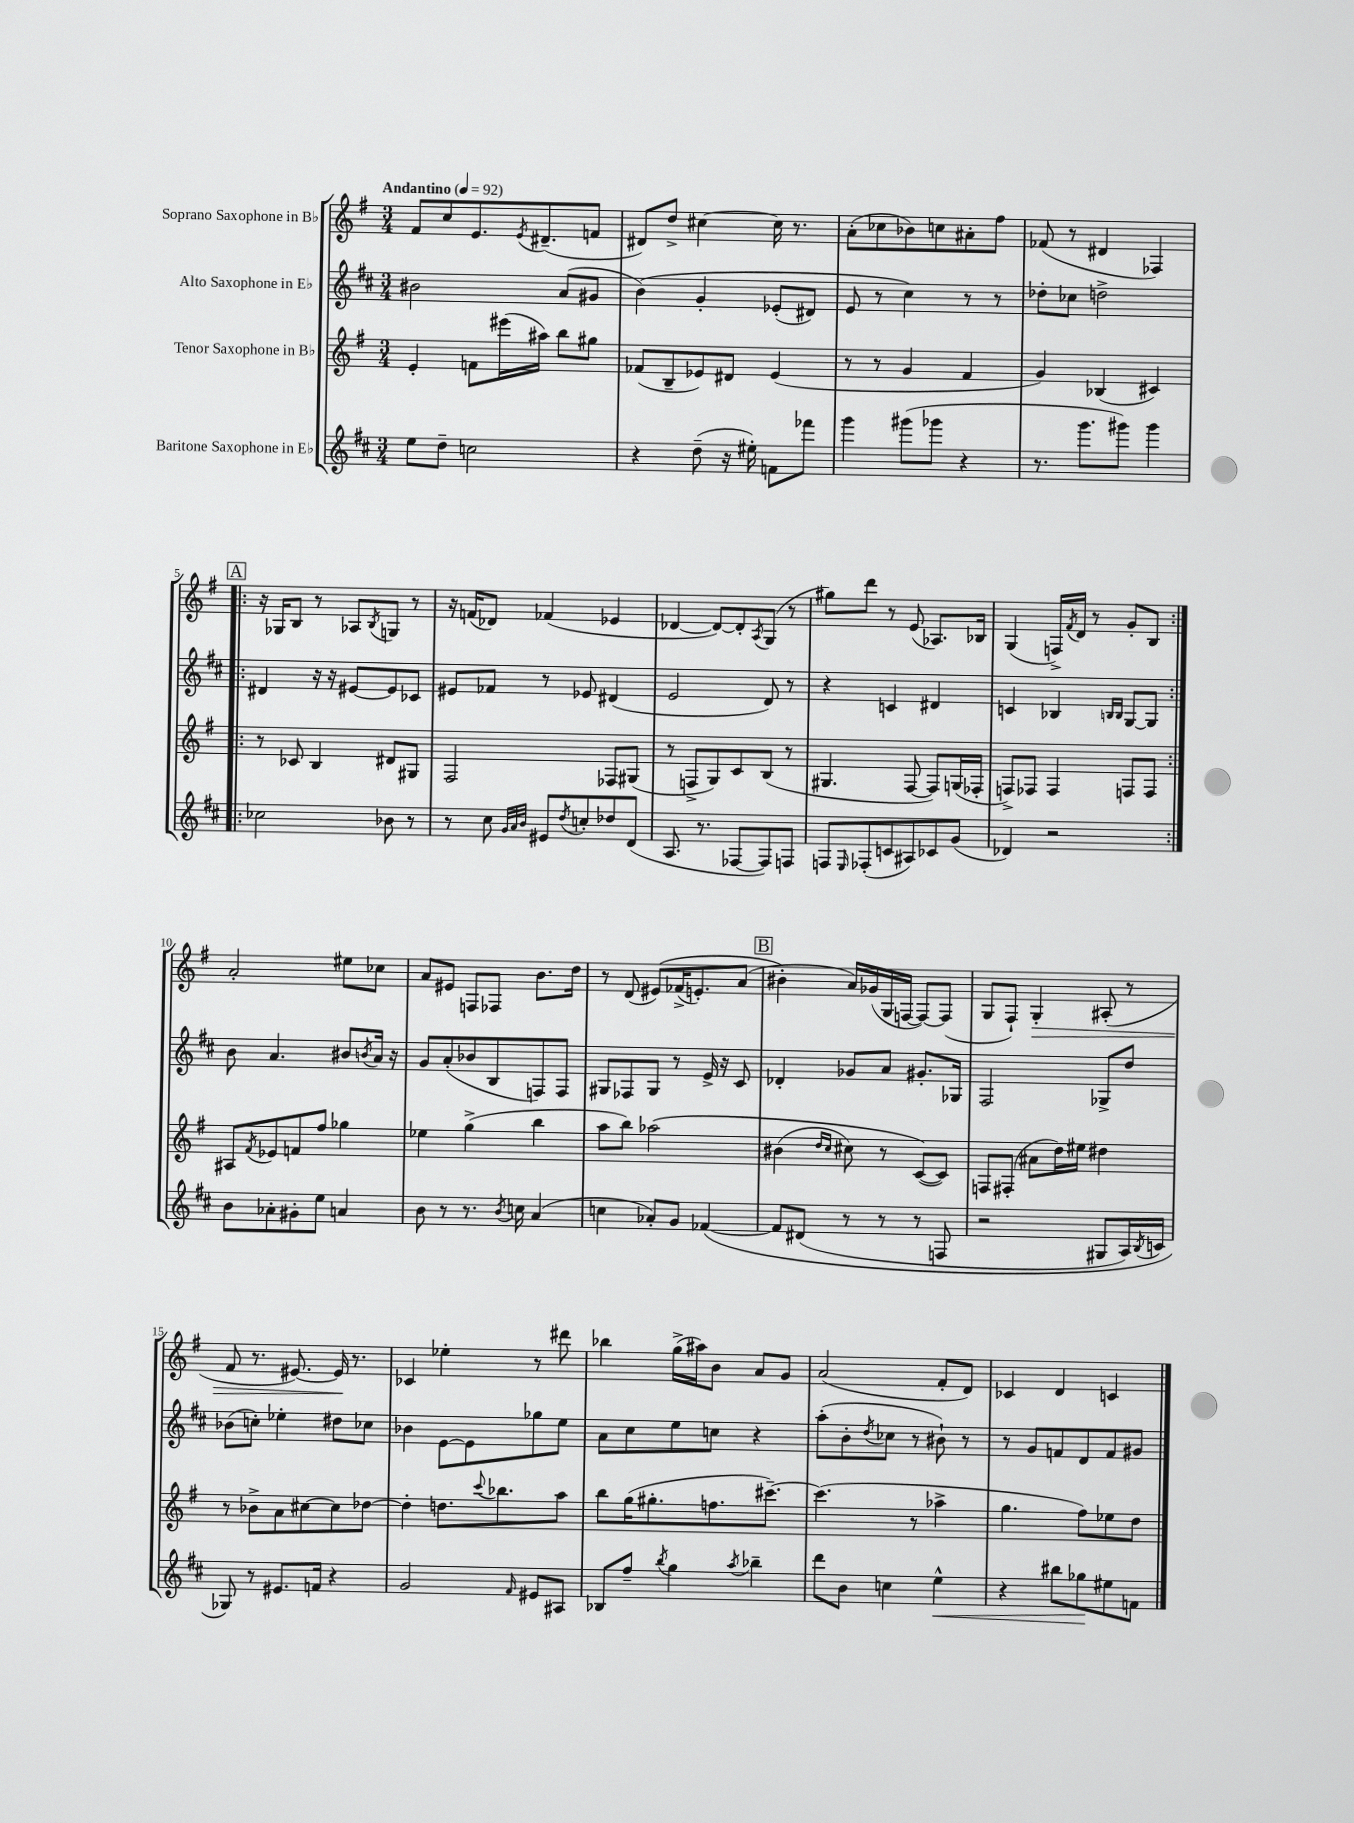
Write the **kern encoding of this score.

**kern	**dynam	**kern	**kern	**kern	**dynam
*part4	*part4	*part3	*part2	*part1	*part1
*staff4	*staff4	*staff3	*staff2	*staff1	*staff1
*I"Baritone Saxophone in E♭	*	*I"Tenor Saxophone in B♭	*I"Alto Saxophone in E♭	*I"Soprano Saxophone in B♭	*
*clefG2	*	*clefG2	*clefG2	*clefG2	*
*k[f#c#]	*	*k[f#]	*k[f#c#]	*k[f#]	*
*M3/4	*	*M3/4	*M3/4	*M3/4	*
*MM92	*	*MM92	*MM92	*MM92	*
=1	=1	=1	=1	=1	=1
!	!	!	!	!LO:TX:a:B:t=Andantino	!
8ee\L	.	4e'/	2b#X\	8f#/L	.
8dd~\J	.	.	.	8cc/	.
2ccn\	.	8fn\L	.	8.e/	.
.	.	(16eee#X\L	.	.	.
.	.	.	.	8qe/	.
.	.	16aa#X\JJ)	.	(8.d#X~/	.
.	.	8bb\L	(8a/L	.	.
.	.	8gg#X\J	8g#X/J	8fn/J	.
=2	=2	=2	=2	=2	=2
4r	.	(8f-X/L	(4b\)	8d#X/L)	.
.	.	8B~/	.	8dd^/J	.
(8dd~\	.	8e-X/)	4g'/	[4cc#X\	.
16r	.	8d#X/J	.	.	.
16ee#X'\)	.	.	.	.	.
8fn\L	.	(4e-/	(8e-X'/L	16cc#\]	.
.	.	.	.	8.r	.
8fff-X\J	.	.	8d#X/J)	.	.
=3	=3	=3	=3	=3	=3
4ggg\	.	8r	8e/	(8a'\L	.
.	.	8r	8r	8cc-X\	.
(8ggg#X\L	.	4g/	4cc#\)	8b-X\)	.
8ggg-X\J	.	.	.	8ccn\	.
4r	.	4f#/	8r	8a#X'\	.
.	.	.	8r	8ff#\J	.
=4	=4	=4	=4	=4	=4
8.r	.	4g/)	8dd-X'\L	(8f-X/	.
.	.	.	8cc-X\J	8r	.
8.ggg\L	.	.	.	.	.
.	.	(4B-X/	2ddn^\	4d#X/	.
8ggg#X\J)	.	.	.	.	.
4ggg#\	.	4c#X/)	.	4F-X/)	.
!!LO:LB:g=z
!!LO:REH:place=s1:t=A
=5!|:	=5!|:	=5!|:	=5!|:	=5!|:	=5!|:
2cc-X\	.	8r	4d#X/	16r	.
.	.	.	.	16G-X/KL	.
.	.	8c-X/	.	8B/J	.
.	.	4B/	16r	8r	.
.	.	.	16r	.	.
.	.	.	[8e#X/L	8A-X/L	.
.	.	.	.	8qB/	.
8b-X\	.	8d#X/L	8e#/]	8Gn/J	.
8r	.	8G#X/J	8c-X/J	8r	.
=6	=6	=6	=6	=6	=6
8r	.	2F#/	8e#X/L	16r	.
.	.	.	.	(16fn/KL	.
8cc#\	.	.	8f-X/J	8d-X/J)	.
32qqg/LLL	.	.	.	.	.
32qqa/	.	.	.	.	.
32qqb/JJJ	.	.	.	.	.
8e#X/L	.	.	8r	(4f-X/	.
8qdd/	.	.	.	.	.
8ccn'/	.	.	8e-X/	.	.
8dd-X/	.	8F-X/L	(4d#X/	4e-X/	.
(8d/J	.	(8G#X/J	.	.	.
=7	=7	=7	=7	=7	=7
8.A/	.	8r	2e/	[4d-X/	.
.	.	8Fn^/L	.	.	.
8.r	.	.	.	.	.
.	.	8G/)	.	8d-/L_)	.
[8F-X/L	.	8c/	.	8d-'/]	.
.	.	.	.	8qA/	.
8F-/])	.	(8B/J	8d/)	(8G/J	.
8Fn/J	.	8r	8r	8r	.
=8	=8	=8	=8	=8	=8
8Fn/L	.	4.G#X/	4r	8gg#X\L)	.
16qqE/	.	.	.	.	.
(8F-X'/	.	.	.	8ddd\J	.
8cn/	.	.	4cn/	8r	.
8A#X/)	.	[8F#/	.	(8e/	.
8c-X/	.	8F#/L])	4d#X/	8.A-X/L)	.
(8g/J	.	(16Gn/L	.	.	.
.	.	16F-X'/JJ	.	16B-X/Jk	.
=9	=9	=9	=9	=9	=9
4d-X/)	.	8Fn^/L)	4cn/	(4G/	.
.	.	8F-X/J	.	.	.
2r	.	4F-/	4B-X/	16Fn^/LL)	.
.	.	.	.	8qf#/	.
.	.	.	.	16d/JJ	.
.	.	.	.	8r	.
.	.	.	16qqBn/LL	.	.
.	.	.	16qqB/JJ	.	.
.	.	8Fn/L	[8G/L	8g'/L	.
.	.	8F/J	8G/J]	8B/J	.
!!LO:LB:g=z
=10:|!	=10:|!	=10:|!	=10:|!	=10:|!	=10:|!
8b\L	.	8A#X/L	8b\	2a'/	.
.	.	8qf#/	.	.	.
8a-X'\	.	8e-X/	4.a/	.	.
8g#X'\	.	8fn/	.	.	.
8ee\J	.	8ff#/J	.	.	.
4an/	.	4gg-X\	8b#X/L	8ee#X\L	.
.	.	.	8qbn/	.	.
.	.	.	16a/Jk	8cc-X\J	.
.	.	.	16r	.	.
=11	=11	=11	=11	=11	=11
8b\	.	4ee-X\	8g/L	8a/L	.
8r	.	.	(8a'/	8e#X/J	.
8.r	.	(4gg^\	8b-X/	8Fn/L	.
.	.	.	8B/	8F-X/J	.
8qb/	.	.	.	.	.
16ccn\	.	.	.	.	.
(4a/	.	4bb\	8Fn/)	8.b\L	.
.	.	.	8F/J	.	.
.	.	.	.	16dd\Jk	.
=12	=12	=12	=12	=12	=12
4ccn\	.	8aa\L	8G#X/L	8r	.
.	.	8bb\J)	8F-X/	(8d/	.
8a-X'/L)	.	(2aa-X\	8G#/J	(8e#X/L)	.
8g/J	.	.	8r	(16f-X^/K	.
.	.	.	.	8.en'/)	.
([4f-X/	.	.	16e^/	.	.
.	.	.	16r	.	.
.	.	.	8c#/	(8a/J	.
!!LO:REH:place=s1:t=B
=13	=13	=13	=13	=13	=13
8f-/L]	.	(4b#X\	4d-X'/	4b#X'\)	.
(8d#X/J	.	.	.	.	.
.	.	16qqdd/LL	.	.	.
.	.	16qqcc/JJ	.	.	.
8r	.	8cc#X\)	8g-X/L	16a/LL)	.
.	.	.	.	(16g-X/	.
8r	.	8r	8a/J	16G/	.
.	.	.	.	[16Fn/JJ	.
8r	.	([8c/L)	8.g#X'/L	8F/L_)	.
8Fn/	.	8c/J])	.	(8F/J]	.
.	.	.	16G-X/Jk	.	.
=14	=14	=14	=14	=14	=14
2r	.	8Fn/L	2F#/	8G/L	.
.	.	(8F#X'/J	.	8F#`/J)	.
!	!	!	!	!	!LO:HP:b
.	.	8a#X\L	.	4G'/	>
.	.	16dd\L)	.	.	.
.	.	16ee#X\JJ	.	.	.
8G#X/L	.	4dd#X\	8G-X^/L	(8A#X'/	.
16A/L)	.	.	8dd/J	8r	.
8qB/	.	.	.	.	.
16cn/JJ	.	.	.	.	.
!!LO:LB:g=z
=15	=15	=15	=15	=15	=15
8G-X/)	.	8r	(8b-X\L	8f#/	.
8r	.	8b-X^\L	8ccn'\J)	8.r	.
8.e#X/L	.	8a\	4ee-X'\	.	.
.	.	.	.	[8.e#X/)	.
.	.	[8cc#X\	.	.	.
16fn/Jk	.	.	.	.	.
4r	.	8cc#\]	8dd#X\L	16e#/]	.
.	.	.	.	8.r	]
.	.	[8dd-X\J	8cc-X\J	.	.
=16	=16	=16	=16	=16	=16
2g/	.	4dd-'\]	4b-X\	4c-X/	.
.	.	8.ddn\L	[8e\L	4ee-X'\	.
.	.	.	8e\]	.	.
.	.	8qqccc/	.	.	.
.	.	8.bb-X\	.	.	.
16qqf#/	.	.	.	.	.
8e#X/L	.	.	8gg-X\	8r	.
8A#X/J	.	8aa\J	8ee\J	8ddd#X\	.
=17	=17	=17	=17	=17	=17
8B-X/L	.	8bb\L	8a\L	4bb-X\	.
8ff#~/J	.	(16gg\K	8cc#\	.	.
.	.	8.gg#X'\	.	.	.
8qbb/	.	.	.	.	.
4gg\	.	.	8ee\	(16gg^\LL	.
.	.	.	.	16aa#X\J)	.
.	.	8.ffn\	8ccn\J	8b\J	.
8qaa/	.	.	.	.	.
4bb-X~\	.	.	4r	8a/L	.
.	.	[8.ccc#X~\J)	.	.	.
.	.	.	.	8g/J	.
=18	=18	=18	=18	=18	=18
8ddd\L	.	(4.ccc#\]	(8aa'\L	(2a/	.
8b\J	.	.	8b'\	.	.
.	.	.	8qdd/	.	.
4ccn\	.	.	8cc-X\J	.	.
.	.	8r	8r	.	.
!	!LO:HP:b	!	!	!	!
4ee^^\	<	4aa-X^\	8b#X`\)	8f#'/L	.
.	.	.	8r	8d/J)	.
=19	=19	=19	=19	=19	=19
4r	.	4.gg\	8r	4c-X/	.
.	.	.	8g/L	.	.
8bb#X\L	.	.	8fn/	4d/	.
8gg-X\	.	8ff#\L)	8d/	.	.
8ee#X\	[	8ee-X\	8f/	4cn/	.
8fn\J	.	8dd\J	8g#X/J	.	.
==	==	==	==	==	==
*-	*-	*-	*-	*-	*-
